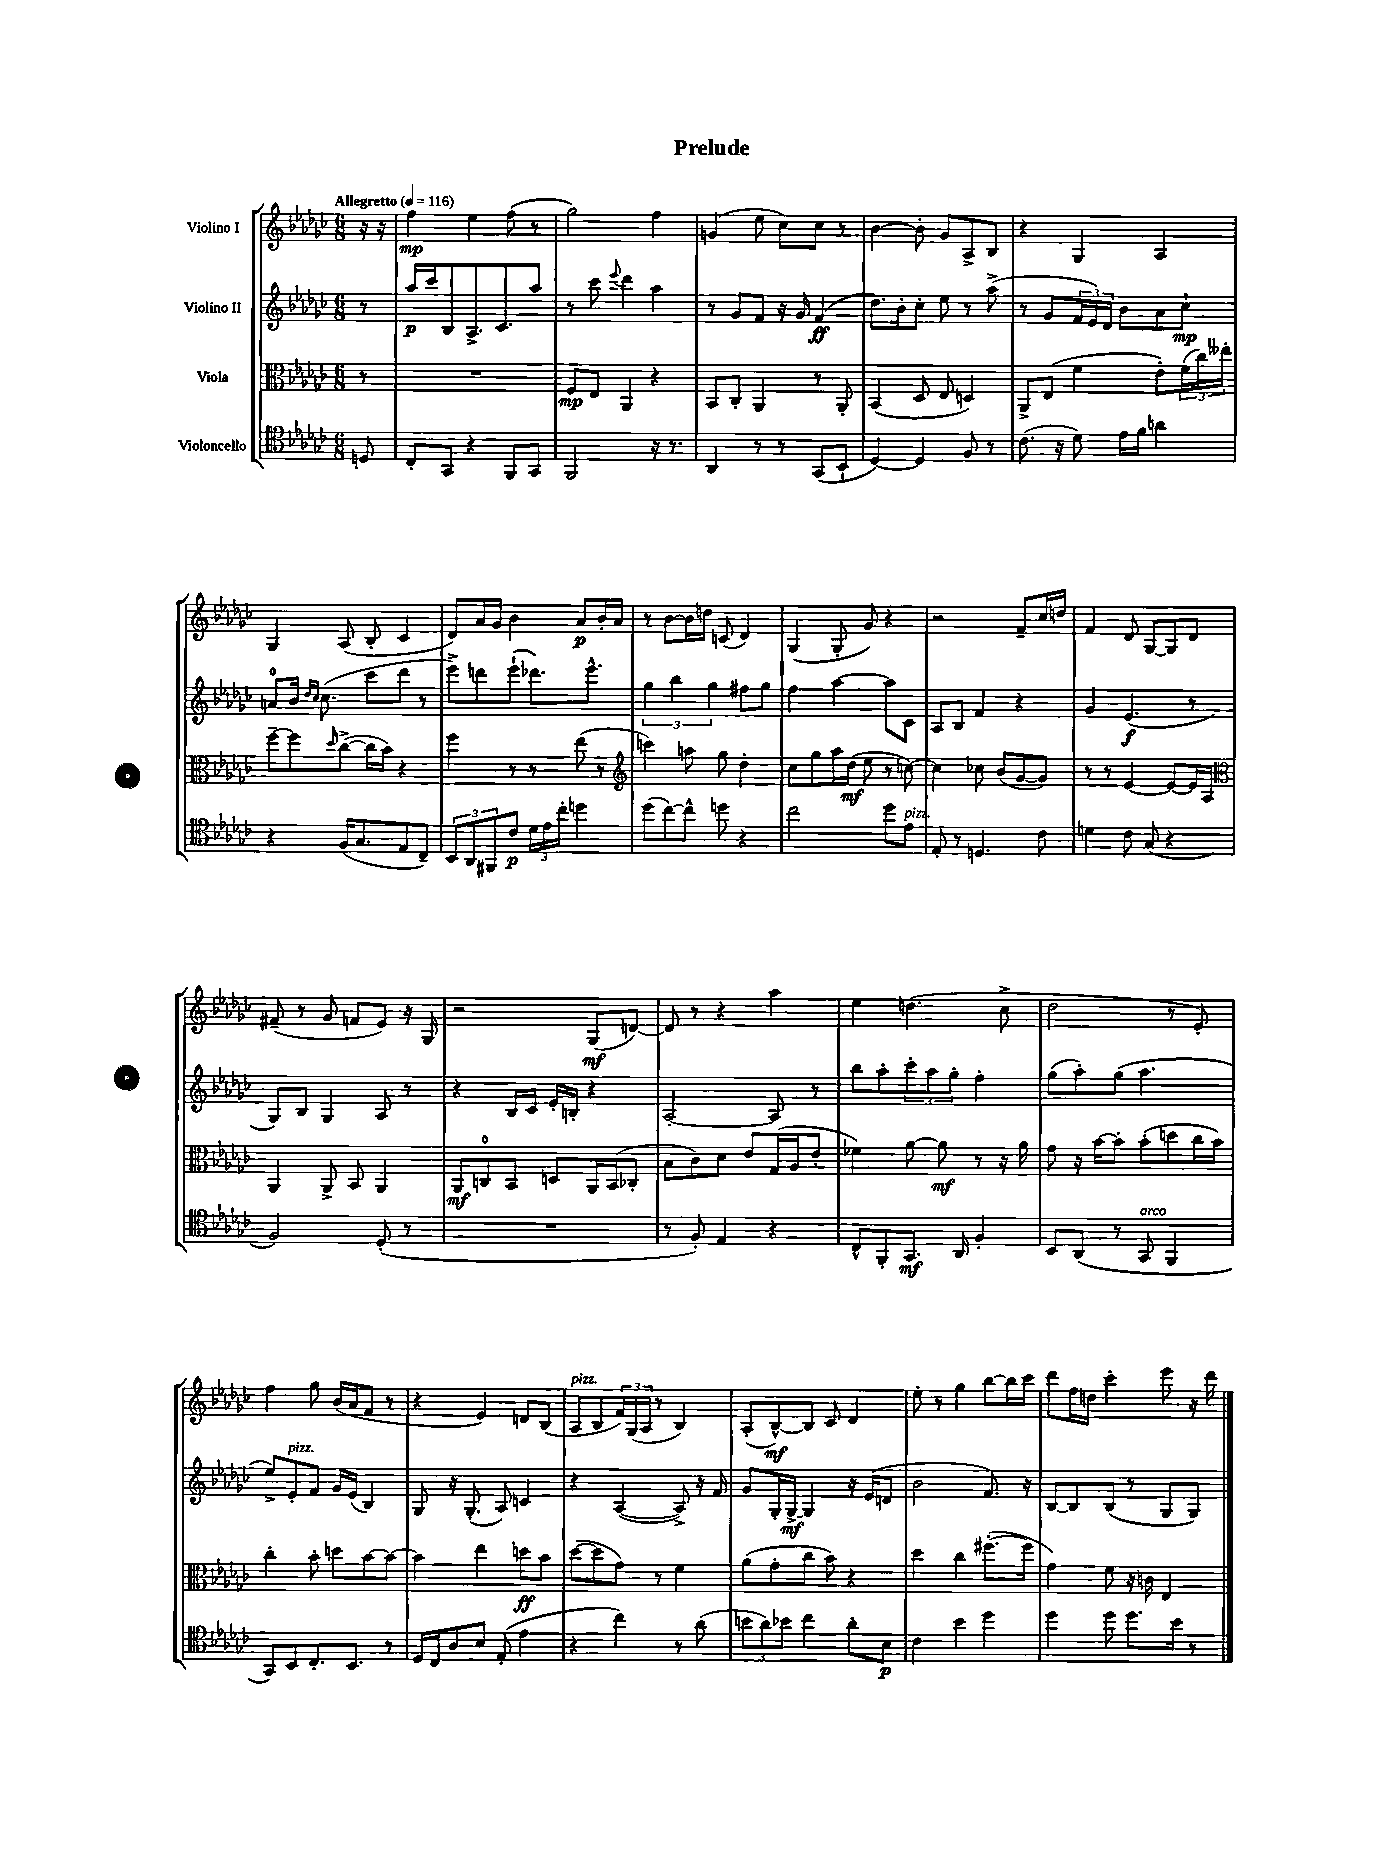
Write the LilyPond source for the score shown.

\header { title = "Prelude" }
<<
\new StaffGroup <<
\new Staff = "s0" \with { instrumentName = "Violino I" } {
    \clef treble \key ges \major \numericTimeSignature \time 6/8 \partial 8 \tempo "Allegretto" 4 = 116
    r16 r16 |
    f''4\mp ees''4 f''8( r8 |
    ges''2) f''4 |
    g'4( ees''8 ces''8) ces''8 r8 |
    bes'4~ bes'8-. ges'8 aes8-> bes8 |
    r4 ges4 aes4 |
    ges4 aes8( bes8-. ces'4 |
    des'8) aes'16 ges'16 bes'4 aes'8\p bes'16-. aes'16 |
    r8 bes'8~ bes'16 d''16 c'8( des'4) |
    ges4( ges8-. ges'8) r4 |
    r2 f'8-- ces''16 d''16 |
    f'4 des'8 ges8~ ges8 des'8 |
    fis'8--( r8 ges'8 f'8 ees'8) r16 ges16 |
    r2 ges8\mf( d'8~) |
    d'8 r8 r4 aes''4 |
    ees''4 d''4.( ces''8-> |
    des''2 r8 ees'8-.) |
    f''4 ges''8 bes'16( aes'16 f'8 r8 |
    r4 ees'4) d'8 bes8( |
    aes8^\markup { \italic "pizz." } bes8 \tuplet 3/2 { f'16) ges16( aes16 } r8 bes4) |
    aes8-.( bes8~-^\mf) bes8 ces'8 des'4 |
    ees''8-. r8 ges''4 bes''8~ bes''16 ces'''16 |
    des'''8 f''16 d''16 ces'''4-. ees'''8 r16 des'''16 \bar "|." |
}
\new Staff = "s1" \with { instrumentName = "Violino II" } {
    \clef treble \key ges \major \numericTimeSignature \time 6/8 \partial 8
    r8 |
    aes''16\p ces'''16 bes8 aes8.-> ces'8. aes''8 |
    r8 ces'''8 \appoggiatura { ees'''8 } des'''4 aes''4 |
    r8 ges'8 f'8 r16 ges'16 f'4\ff( |
    des''8.) bes'16-. ces''8-. ees''8 r8 aes''8->( |
    r8 ges'8 \tuplet 3/2 { f'16 ees'16) des'16 } bes'8 aes'8 ces''8-!\mp |
    a'8-0 bes'16 \grace { des''16 ces''16 } ces''8.( ces'''8 des'''8 r8 |
    ees'''8->) d'''8 ees'''8-!( des'''8.) ees'''8.-^ |
    \tuplet 3/2 { ges''4 bes''4 ges''4 } fis''8 ges''8 |
    f''4 aes''4~ aes''8 ces'8 |
    aes8 bes8 f'4 r4 |
    ges'4 ees'4.\f( r8 |
    ges8) bes8 ges4 aes8 r8 |
    r4 bes16 ces'16 ees'16-. b16-. r4 |
    aes2~-. aes8 r8 |
    bes''8 aes''8-. \tuplet 3/2 { ces'''8-. aes''8 ges''8-. } f''4-. |
    ges''8( aes''8-.) ges''8( aes''4. |
    ees''8->) ees'8-.^\markup { \italic "pizz." } f'8 ges'16 ees'16( bes4) |
    ges8 r16 ges8.-.( aes8) c'4 |
    r4 aes4~( aes8->) r16 f'16 |
    ges'8 ges16-. ges16~->\mf ges4 r16 ees'16( d'8 |
    bes'2 f'8.) r16 |
    bes8~ bes8 bes8( r8 ges8 ges8) \bar "|." |
}
\new Staff = "s2" \with { instrumentName = "Viola" } {
    \clef alto \key ges \major \numericTimeSignature \time 6/8 \partial 8
    r8 |
    R2. |
    f8\mp ees8 aes,4 r4 |
    bes,8 ces8-. aes,4 r8 aes,8-. |
    bes,4( des8 ees8 d4) |
    aes,8-> ees8( f'4 ees'8-.) \tuplet 3/2 { f'16( ces''16) eeses''16-. } |
    f''8~-- f''8 \grace { des''16 } ces''8~->( ces''16 bes'16) r4 |
    f''4 r8 r8 ees''8( r8 |
    \clef treble c'''4) a''8 ges''8 des''4-. |
    ces''8 ges''8 aes''16 des''16\mf( ees''8 r8 c''8~) |
    c''4 ces''8 bes'8( ges'8~ ges'8) |
    r8 r8 ees'4~ ees'8~ ees'16 aes16 |
    \clef alto aes,4 aes,8-> bes,8 aes,4 |
    aes,8\mf c8-0 bes,8 d8 aes,16 bes,16( ces8-. |
    bes8 ces'8) des'8 ees'8 ges16( aes16 ees'8-. |
    fes'4) aes'8~ aes'8\mf r8 r16 aes'16 |
    ges'8 r16 bes'16~ bes'8-. bes'8-.( d''8 ces''16 bes'16) |
    ces''4-. bes'8-. d''8 bes'8~ bes'8~ |
    bes'4 ees''4 d''8\ff bes'8 |
    des''8~( des''8 ges'8) r8 f'4 |
    aes'8( ges'8-. ces''8 bes'8) r4 |
    des''4 ces''4 fis''8.~-.( fis''16 |
    ges'4) f'8 r16 c'16 ees4 \bar "|." |
}
\new Staff = "s3" \with { instrumentName = "Violoncello" } {
    \clef tenor \key ges \major \numericTimeSignature \time 6/8 \partial 8
    d8 |
    ces8-. ges,8 r4 f,8 ges,8 |
    f,2 r16 r8. |
    aes,4 r8 r8 ges,8( bes,8-! |
    des4~) des4 f8 r8 |
    ces'8.( r16 des'8) ees'16 f'16 a'4 |
    r4 f16( ges8. ees8 ces8--) |
    \tuplet 3/2 { bes,8 aes,8 fis,8 } ces'8\p \tuplet 3/2 { des'16 ees'16 ces''16-. } d''4 |
    des''8( ces''8~) ces''8-^ d''8 r4 |
    ces''2 des''8 ees'8^\markup { \italic "pizz." } |
    ees8-. r8 d4. ces'8 |
    d'4 ces'8 ges8( r4 |
    f2) des8-.( r8 |
    R2. |
    r8 f8-.) ees4 r4 |
    ces8-^ f,8-. ges,8.\mf aes,16 f4-. |
    bes,8 aes,8( r8 ges,8^\markup { \italic "arco" } f,4 |
    ges,8) bes,8 ces8.-. bes,8. r8 |
    des16 ces16 aes8 bes8 ees8-.( ees'4 |
    r4 ces''4) r8 aes'8( |
    \tuplet 3/2 { b'8 aes'8) bes'8 } ces''4 aes'8-. bes8\p |
    ces'4 bes'4 des''4 |
    des''4 des''8 des''8. bes'16 r8 \bar "|." |
}
>>
>>
\layout { \context { \Score \remove "Bar_number_engraver" } }
